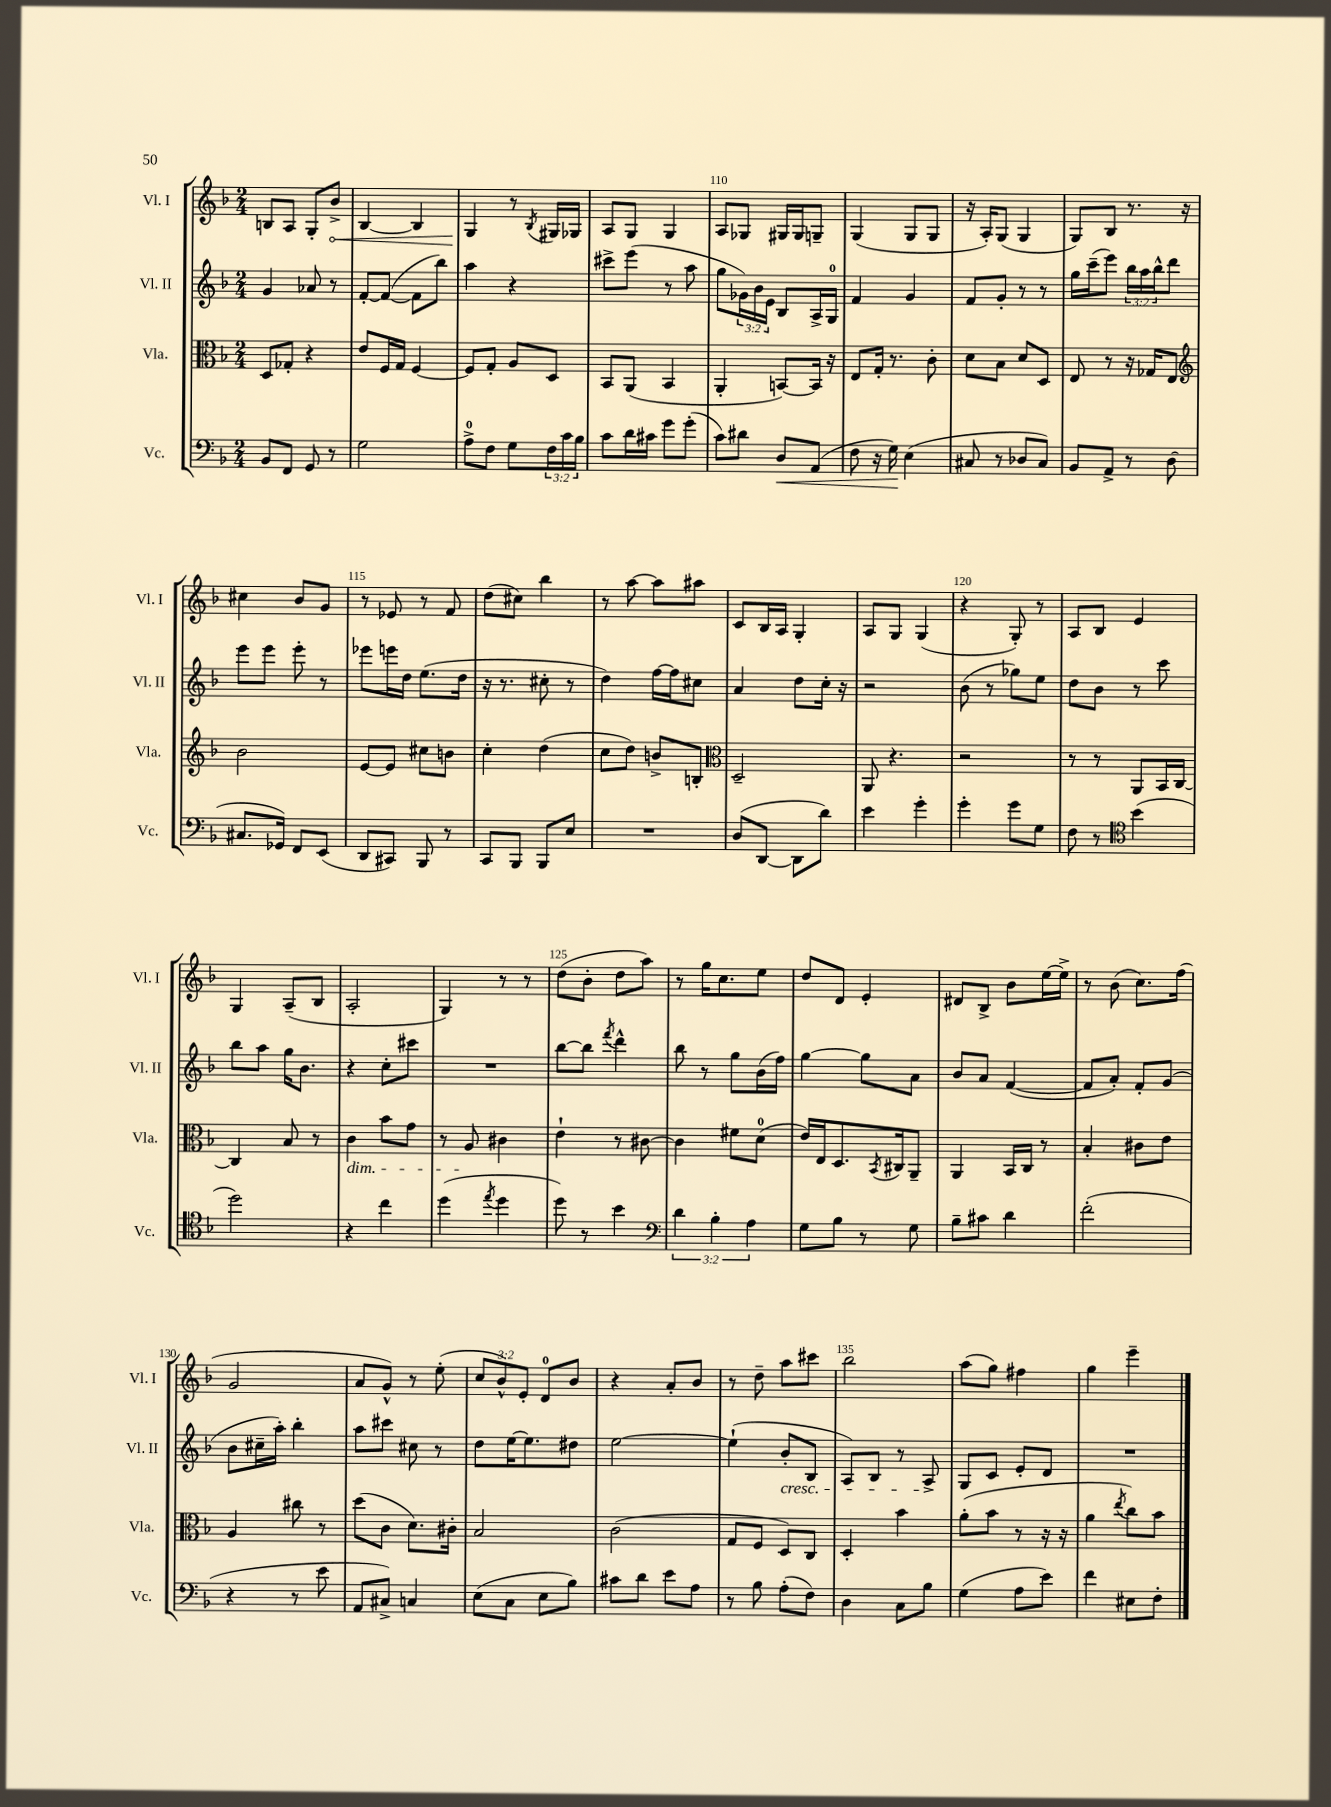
<<
\new StaffGroup <<
\new Staff = "s0" \with { instrumentName = "Vl. I" shortInstrumentName = "Vl. I" } {
    \clef treble \key f \major \numericTimeSignature \time 2/4 \override Staff.TupletNumber.text = #tuplet-number::calc-fraction-text
    b8 a8 g8-. \once \override Hairpin.circled-tip = ##t bes'8->\< |
    bes4~ bes4 |
    g4\! r8 \acciaccatura { bes8 } gis16 ges16 |
    a8 g8 g4 |
    a8 ges8 gis16 gis16 g8-- |
    g4( g8 g8 |
    r16 a16-.) g8( g4 |
    g8) bes8 r8. r16 |
    cis''4 bes'8 g'8 |
    r8 ees'8 r8 f'8 |
    d''8( cis''8) bes''4 |
    r8 a''8~ a''8 ais''8 |
    c'8 bes16 a16 g4-. |
    a8 g8 g4( |
    r4 g8-.) r8 |
    a8 bes8 e'4 |
    g4 a8--( bes8 |
    a2-. |
    g4) r8 r8 |
    d''8( bes'8-. d''8 a''8) |
    r8 g''16 c''8. e''8 |
    d''8 d'8 e'4-. |
    dis'8 bes8-> bes'8 e''16~ e''16-> |
    r8 bes'8( c''8.) f''16( |
    g'2 |
    a'8 g'8-^) r8 e''8-.( |
    \tuplet 3/2 { c''8 bes'8-^) e'8-. } d'8-0 bes'8 |
    r4 a'8-. bes'8 |
    r8 d''8-- a''8 cis'''8 |
    bes''2 |
    a''8( g''8) fis''4 |
    g''4 e'''4-- \bar "|." |
}
\new Staff = "s1" \with { instrumentName = "Vl. II" shortInstrumentName = "Vl. II" } {
    \clef treble \key f \major \numericTimeSignature \time 2/4 \override Staff.TupletNumber.text = #tuplet-number::calc-fraction-text
    g'4 aes'8 r8 |
    f'8~-. f'8~( f'8 bes''8) |
    a''4 r4 |
    cis'''8-> e'''8( r8 a''8 |
    g''8 \tuplet 3/2 { ges'16) bes'16 e'16 } bes8 a16-> g16-0 |
    f'4 g'4 |
    f'8 g'8-. r8 r8 |
    g''16 c'''16--( e'''8) \tuplet 3/2 { bes''16 a''16 bes''16-^ } d'''8 |
    e'''8 e'''8 e'''8-. r8 |
    ees'''8 e'''16 d''16 e''8.( d''16 |
    r16 r8. cis''8-. r8 |
    d''4) f''16~ f''16 cis''8 |
    a'4 d''8 c''16-. r16 |
    r2 |
    bes'8( r8 ges''8) e''8 |
    d''8 bes'8 r8 c'''8 |
    bes''8 a''8 g''16 bes'8. |
    r4 c''8-. cis'''8 |
    R2 |
    bes''8~ bes''8 \acciaccatura { f'''8 } d'''4-^ |
    bes''8 r8 g''8 bes'16( f''16) |
    g''4~ g''8 a'8 |
    bes'8 a'8 f'4~( |
    f'8 a'8-.) f'8-. g'8( |
    bes'8 cis''16-- a''16-.) bes''4-. |
    a''8 cis'''8 cis''8 r8 |
    d''8 e''16~ e''8. dis''8 |
    e''2~ |
    e''4-!( bes'8-.\cresc bes8 |
    a8) bes8 r8 a8->\! |
    g8 c'8 e'8-. d'8 |
    R2 \bar "|." |
}
\new Staff = "s2" \with { instrumentName = "Vla." shortInstrumentName = "Vla." } {
    \clef alto \key f \major \numericTimeSignature \time 2/4
    d8 ges8-. r4 |
    e'8 f16 g16 f4~ |
    f8 g8-. a8 d8 |
    bes,8 a,8( bes,4 |
    a,4-. b,8~) b,16 r16 |
    e8 g16-. r8. c'8-. |
    d'8 bes8 d'8 d8 |
    e8 r8 r16 ges16 e8 |
    \clef treble bes'2 |
    e'8~ e'8 cis''8 b'8 |
    c''4-. d''4( |
    c''8 d''8) b'8-> b8-. |
    \clef alto d2-- |
    a,8 r4. |
    r2 |
    r8 r8 a,8 bes,16 c16~ |
    c4 bes8 r8 |
    c'4\dim bes'8 g'8 |
    r8 a8\! cis'4 |
    e'4-! r8 cis'8~ |
    cis'4 fis'8 d'8-0( |
    e'16) e16 d8. \acciaccatura { bes,8 } cis16 a,8-- |
    a,4 bes,16 c16 r8 |
    bes4-. cis'8 e'8 |
    a4 cis''8 r8 |
    d''8( c'8 d'8.) cis'16-. |
    bes2 |
    c'2( |
    g8 f8 d8) c8 |
    d4-. bes'4 |
    a'8-.( bes'8 r8 r16 r16 |
    a'4 \acciaccatura { e''8 } c''8) bes'8 \bar "|." |
}
\new Staff = "s3" \with { instrumentName = "Vc." shortInstrumentName = "Vc." } {
    \clef bass \key f \major \numericTimeSignature \time 2/4 \override Staff.TupletNumber.text = #tuplet-number::calc-fraction-text
    bes,8 f,8 g,8 r8 |
    g2 |
    a8-0-> f8 g8 \tuplet 3/2 { f16 c'16 bes16 } |
    c'8 d'16 cis'16 g'8 g'8-.( |
    c'8) dis'8 d8\< a,8( |
    f8 r16 g16\!) e4( |
    cis8 r8 des8 cis8) |
    bes,8 a,8-> r8 d8( |
    cis8. ges,16) f,8 e,8( |
    d,8 cis,8) bes,,8 r8 |
    c,8 bes,,8 bes,,8 e8 |
    R2 |
    d8( d,8~ d,8 d'8) |
    e'4 g'4-. |
    g'4-. g'8 g8 |
    f8 r8 \clef tenor bes'4( |
    d''2) |
    r4 c''4 |
    d''4( \acciaccatura { e''8 } d''4 |
    d''8) r8 bes'4 |
    \clef bass \tuplet 3/2 { d'4 bes4-. a4 } |
    g8 bes8 r8 g8 |
    bes8-- cis'8 d'4 |
    f'2-.( |
    r4 r8 e'8 |
    a,8 cis8->) c4 |
    e8( c8 e8 bes8) |
    cis'8 d'8 e'8 a8 |
    r8 bes8 a8-.( f8) |
    d4 c8 bes8 |
    g4( a8 e'8) |
    f'4 eis8 f8-. \bar "|." |
}
>>
>>
\layout { \context { \Score currentBarNumber = #106 \override BarNumber.break-visibility = ##(#f #t #t) barNumberVisibility = #(every-nth-bar-number-visible 5) } }
